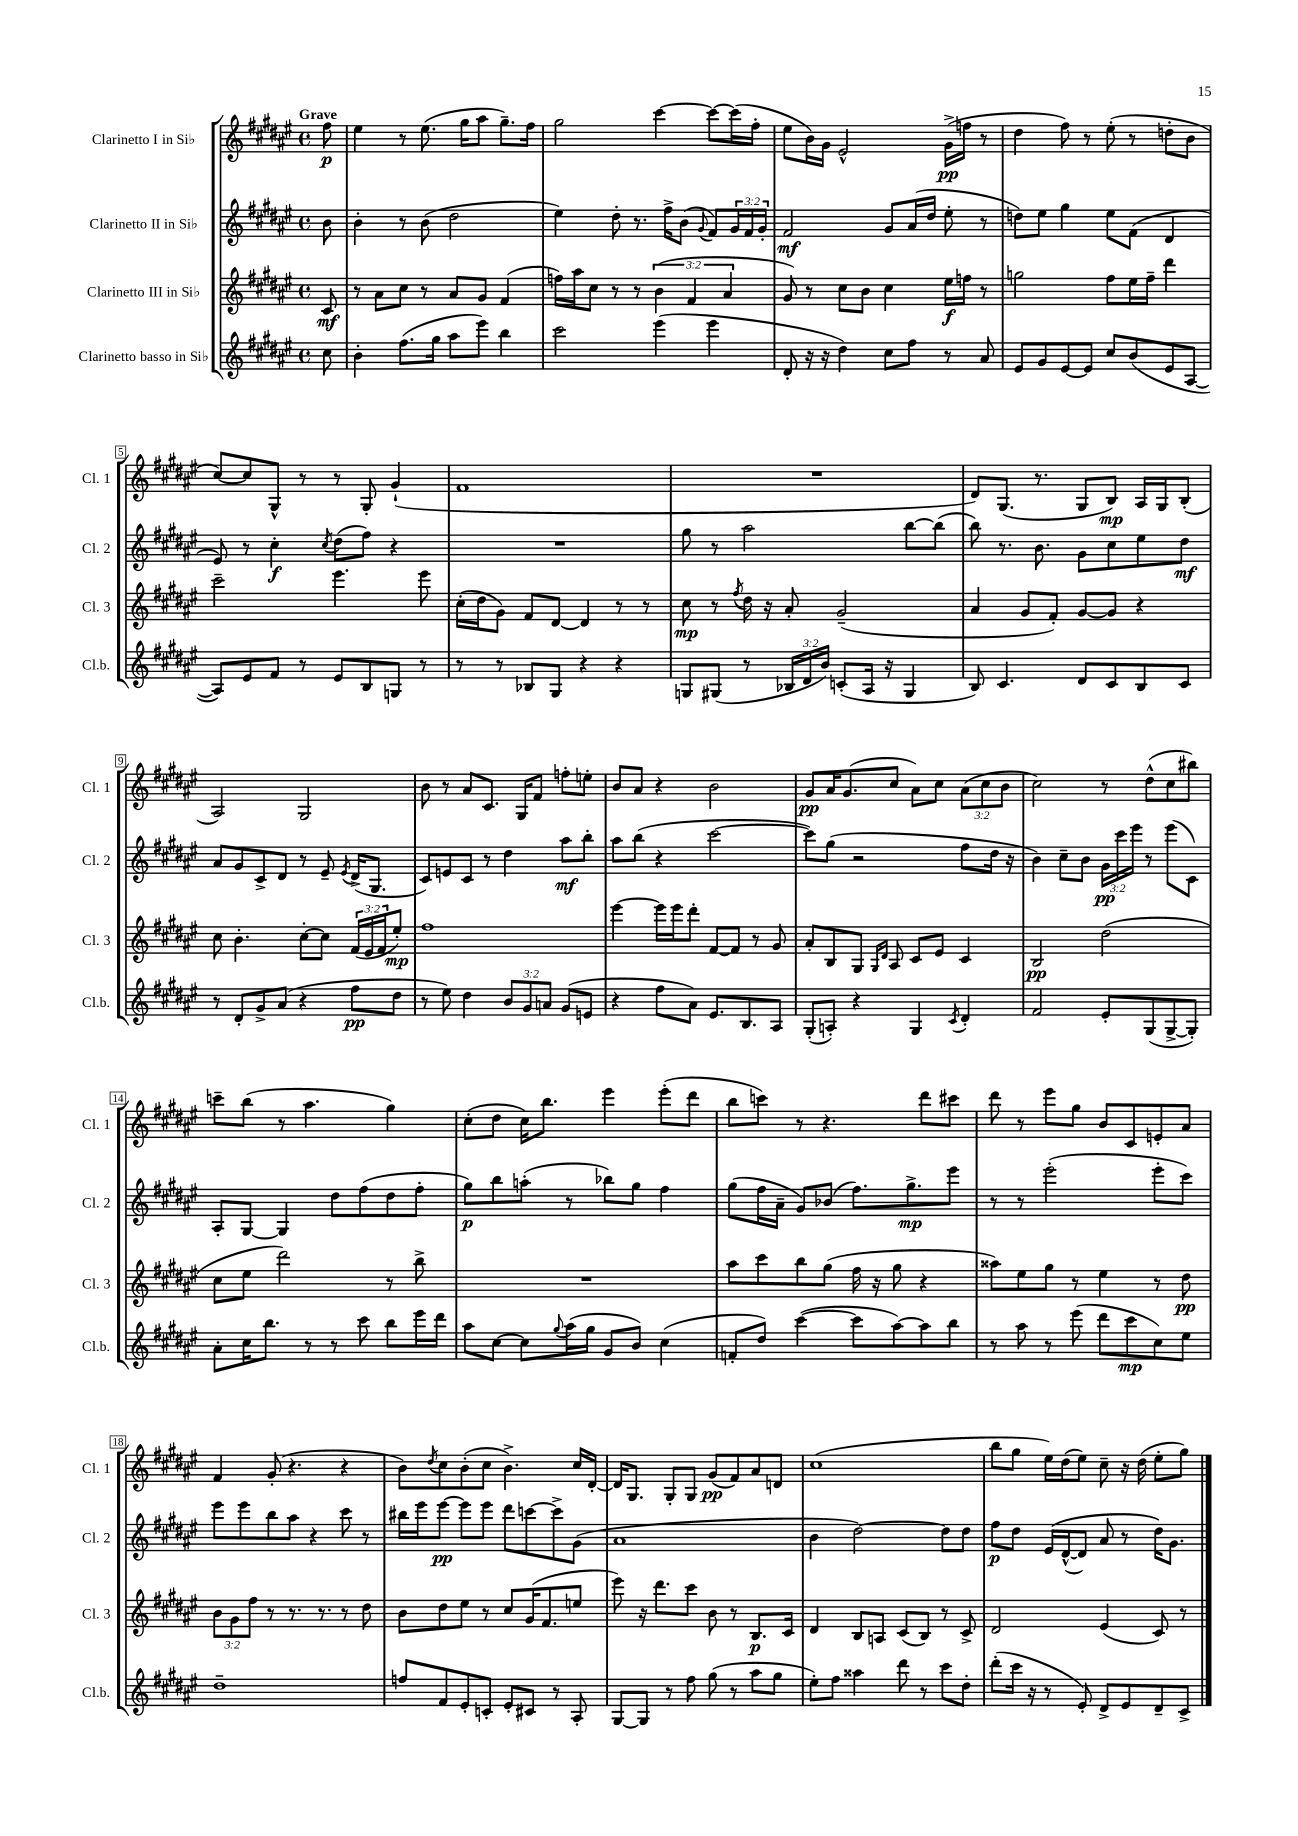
<<
\new StaffGroup <<
\new Staff = "s0" \with { instrumentName = "Clarinetto I in Sib" shortInstrumentName = "Cl. 1" } {
    \clef treble \key fis \major \defaultTimeSignature \time 4/4 \override Staff.TupletNumber.text = #tuplet-number::calc-fraction-text \partial 8 \tempo "Grave"
    fis''8\p |
    eis''4 r8 eis''8.( gis''16 ais''8 gis''8.--) fis''16 |
    gis''2 cis'''4~ cis'''8~ cis'''16( fis''16-. |
    eis''8 b'16) gis'16 eis'2-^ gis'16->\pp( f''16 r8 |
    dis''4 fis''8) r8 eis''8-.( r8 d''8-. b'8 |
    cis''8~) cis''8 gis8-^ r8 r8 gis8-. gis'4-!( |
    fis'1 |
    R1 |
    dis'8) gis8.( r8. gis8 b8\mp) ais16 gis16 b8-.( |
    ais2) gis2 |
    b'8 r8 ais'8 cis'8. gis16 fis'8 f''8-. e''8-. |
    b'8 ais'8 r4 b'2 |
    gis'8\pp ais'16 gis'8.( cis''8 ais'8) cis''8 \tuplet 3/2 { ais'8( cis''8 b'8 } |
    cis''2) r8 dis''8-^( cis''8 bis''8) |
    c'''8-- b''8( r8 ais''4. gis''4) |
    cis''8-.( dis''8 cis''16) b''8. eis'''4 eis'''8-.( dis'''8 |
    b''8 c'''8) r8 r4. dis'''8 cis'''8 |
    dis'''8 r8 eis'''8 gis''8 b'8 cis'8 e'8-. ais'8 |
    fis'4 gis'8-.( r4. r4 |
    b'8) \acciaccatura { dis''8 } cis''8 b'8-.( cis''8 b'4.->) cis''16 dis'16~-. |
    dis'16 gis8. gis8-. gis8 gis'8\pp( fis'8) ais'8 d'8 |
    cis''1( |
    b''8 gis''8 eis''16) dis''16( eis''8) cis''8-- r16 dis''16( eis''8-. gis''8) \bar "|." |
}
\new Staff = "s1" \with { instrumentName = "Clarinetto II in Sib" shortInstrumentName = "Cl. 2" } {
    \clef treble \key fis \major \defaultTimeSignature \time 4/4 \override Staff.TupletNumber.text = #tuplet-number::calc-fraction-text \partial 8
    b'8 |
    b'4-. r8 b'8( dis''2 |
    eis''4) dis''8-. r8. fis''16-> b'8( \appoggiatura { gis'8 } fis'8) \tuplet 3/2 { gis'16 fis'16 gis'16-. } |
    fis'2\mf gis'8 ais'16( dis''16 eis''8-. r8 |
    d''8) eis''8 gis''4 eis''8 fis'8( dis'4 |
    eis'8) r8 cis''4-.\f \acciaccatura { cis''8 } dis''8( fis''8) r4 |
    R1 |
    gis''8 r8 ais''2 b''8~ b''8( |
    b''8) r8. b'8. gis'8 cis''8 eis''8 dis''8\mf |
    ais'8 gis'8 cis'8-> dis'8 r8 eis'8-- \acciaccatura { eis'8 } dis'16->( gis8. |
    cis'8) e'8 cis'8 r8 dis''4 ais''8\mf b''8-. |
    ais''8 b''8( r4 cis'''2~ |
    cis'''8) gis''8( r2 fis''8 dis''16 r16 |
    b'4) cis''8-- b'8 \tuplet 3/2 { gis'16\pp cis'''16 eis'''16 } r8 eis'''8( cis'8) |
    ais8-. gis8~ gis4 dis''8 fis''8( dis''8 fis''8-. |
    gis''8\p) b''8 a''8-.( r8 bes''8) gis''8 fis''4 |
    gis''8( fis''16 ais'16-- gis'8) bes'8( fis''8.) gis''8.->\mp eis'''8 |
    r8 r8 eis'''2-.( eis'''8-. cis'''8) |
    eis'''8 eis'''8 b''8 ais''8 r4 cis'''8 r8 |
    bis''16 eis'''16 eis'''8~\pp eis'''8 eis'''8 dis'''8 c'''8~ c'''8-> gis'8( |
    ais'1 |
    b'4 dis''2~) dis''8 dis''8 |
    fis''8\p dis''8 eis'16\( dis'16~-^( dis'8) ais'8 r8 dis''16\) gis'8. \bar "|." |
}
\new Staff = "s2" \with { instrumentName = "Clarinetto III in Sib" shortInstrumentName = "Cl. 3" } {
    \clef treble \key fis \major \defaultTimeSignature \time 4/4 \override Staff.TupletNumber.text = #tuplet-number::calc-fraction-text \partial 8
    cis'8\mf |
    r8 ais'8 cis''8 r8 ais'8 gis'8 fis'4( |
    f''16) ais''16 cis''8 r8 r8 \tuplet 3/2 { b'4( fis'4 ais'4 } |
    gis'8) r8 cis''8 b'8 cis''4 eis''16\f f''16 r8 |
    g''2 fis''8 eis''16 fis''16-- dis'''4 |
    cis'''2-- eis'''4. eis'''8 |
    cis''16-.( dis''16 gis'8) fis'8 dis'8~ dis'4 r8 r8 |
    cis''8\mp r8 \acciaccatura { fis''8 } dis''16 r16 ais'8-. gis'2--( |
    ais'4 gis'8 fis'8-.) gis'8~ gis'8 r4 |
    cis''8 b'4.-. cis''8~-. cis''8 \tuplet 3/2 { fis'16( eis'16 fis'16 } eis''8-.\mp) |
    fis''1 |
    eis'''4~ eis'''16 eis'''16 dis'''8-. fis'8~ fis'8 r8 gis'8 |
    ais'8-. b8 gis8 \grace { gis16 dis'16 } ais8 cis'8 eis'8 cis'4 |
    b2\pp dis''2( |
    cis''8 eis''8 dis'''2) r8 b''8-> |
    R1 |
    ais''8 cis'''8 b''8 gis''8( fis''16 r16 gis''8 r4 |
    aisis''8) eis''8 gis''8 r8 eis''4 r8 dis''8\pp |
    \tuplet 3/2 { b'8 gis'8 fis''8 } r8 r8. r8. r8 dis''8 |
    b'8 dis''8 eis''8 r8 cis''8 gis'16( fis'8. e''8 |
    eis'''8) r16 dis'''8. cis'''8 b'8 r8 b8.\p cis'16 |
    dis'4 b8 a8 cis'8( b8) r8 cis'8-> |
    dis'2 eis'4( cis'8) r8 \bar "|." |
}
\new Staff = "s3" \with { instrumentName = "Clarinetto basso in Sib" shortInstrumentName = "Cl.b." } {
    \clef treble \key fis \major \defaultTimeSignature \time 4/4 \override Staff.TupletNumber.text = #tuplet-number::calc-fraction-text \partial 8
    cis''8 |
    b'4-. fis''8.( gis''16 ais''8 eis'''8) b''4 |
    cis'''2 eis'''4( eis'''4 |
    dis'8-. r16 r16 dis''4) cis''8 fis''8 r8 ais'8 |
    eis'8 gis'8 eis'8~ eis'8 cis''8 b'8( eis'8 ais8~ |
    ais8) eis'8 fis'8 r8 eis'8 b8 g8 r8 |
    r8 r8 bes8 gis8 r4 r4 |
    g8 gis8( r8 \tuplet 3/2 { bes16 dis'16 b'16) } c'8-.( ais16 r16 gis4 |
    b8) cis'4. dis'8 cis'8 b8 cis'8 |
    r8 dis'8-. gis'8-> ais'8( r4 fis''8\pp dis''8 |
    r8 eis''8) dis''4 \tuplet 3/2 { b'8 gis'8 a'8 } gis'8( e'8 |
    r4 fis''8 ais'8) eis'8. b8. ais8 |
    gis8-.( a8-.) r4 gis4 \acciaccatura { cis'8 } dis'4-. |
    fis'2 eis'8-. gis8( gis8~-> gis8-.) |
    ais'8-. cis''16 b''8. r8 r8 cis'''8 b''8 eis'''16 dis'''16 |
    ais''8 cis''8~ cis''8 \appoggiatura { gis''8 } ais''16( gis''16 gis'8 b'8) cis''4( |
    f'8-. dis''8) cis'''4~( cis'''8 ais''8~) ais''8 b''8 |
    r8 ais''8 r8 eis'''8( dis'''8 cis'''8\mp cis''8) eis''8 |
    dis''1-- |
    f''8 fis'8 eis'8-. c'8-. eis'8-. cis'8 r8 ais8-. |
    gis8~ gis8 r8 fis''8 gis''8( r8 ais''8 gis''8 |
    eis''8-.) fis''8 aisis''4 dis'''8 r8 cis'''8 dis''8-. |
    dis'''8-.( cis'''16 r16 r8 eis'8-.) dis'8-> eis'8 dis'8-- cis'8-> \bar "|." |
}
>>
>>
\layout { \context { \Score \override BarNumber.stencil = #(make-stencil-boxer 0.1 0.3 ly:text-interface::print) } }
